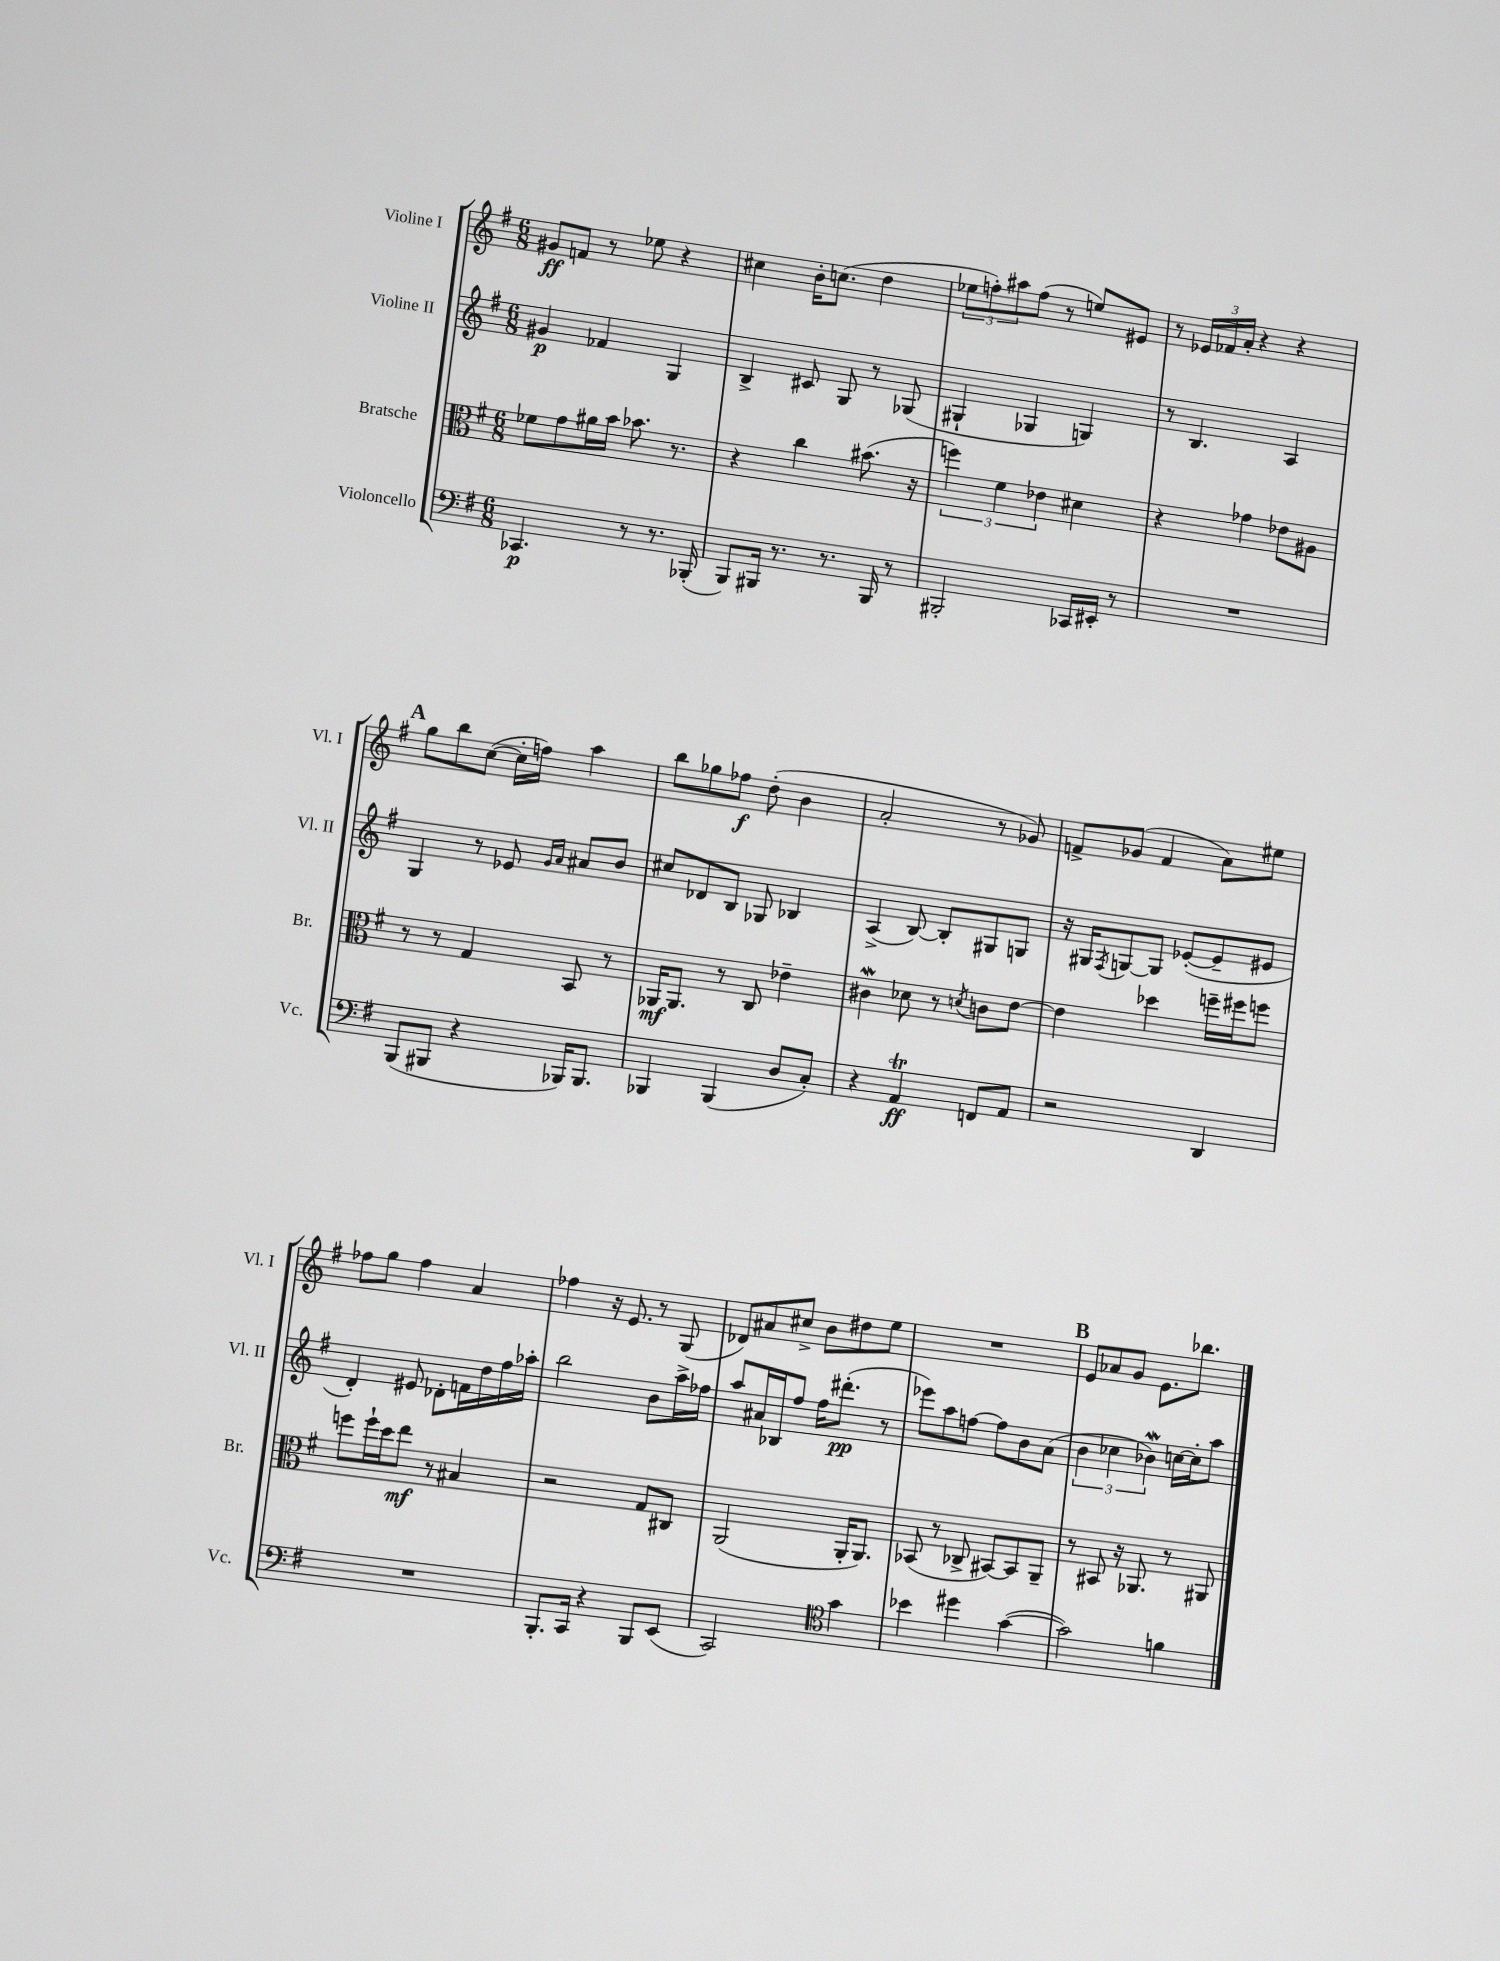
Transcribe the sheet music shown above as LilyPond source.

<<
\new StaffGroup <<
\new Staff = "s0" \with { instrumentName = "Violine I" shortInstrumentName = "Vl. I" } {
    \clef treble \key g \major \numericTimeSignature \time 6/8
    gis'8\ff f'8 r8 ees''8 r4 |
    cis''4 b'16-. c''8.( d''4 |
    \tuplet 3/2 { ees''8 f''8-.) ais''8 } f''8( r8 e''8) eis'8 |
    r8 \tuplet 3/2 { ees'16 fes'16 a'16-. } r4 r4 |
    \mark \markup { \bold "A" } g''8 b''8 c''8~( c''16-. f''16) a''4 |
    b''8 ges''8 fes''8\f d''8-.( b'4 |
    a'2-. r8 ges'8) |
    f'8-> ges'8( f'4 a'8) eis''8 |
    fes''8 g''8 fes''4 a'4 |
    fes''4 r16 e'8. r8 g8( |
    des'8) ais'8 cis''8-> b'8 dis''8 e''8 |
    R2. |
    \mark \markup { \bold "B" } e'8 aes'8 g'8 e'8. bes''8. \bar "|." |
}
\new Staff = "s1" \with { instrumentName = "Violine II" shortInstrumentName = "Vl. II" } {
    \clef treble \key g \major \numericTimeSignature \time 6/8
    gis'4\p fes'4 g4 |
    b4-> cis'8 g8 r8 ges8( |
    gis4-! ges4 g4) |
    r8 b4. a4 |
    \mark \markup { \bold "A" } g4 r8 ees'8 \grace { g'16 a'16 } ais'8 b'8 |
    cis''8 des'8 b8 ges8 bes4 |
    a4->( b8~) b8-. gis8 g8 |
    r16 gis16 \acciaccatura { fis8 } g8~ g8 ees'8~-.( ees'8-- eis'8 |
    d'4-.) eis'8 des'8-. f'16 d''16 fis''16 aes''16-. |
    b''2 b'8 a''16-> fes''16 |
    a''8 ais'16 bes16 fis''8 fis''16 dis'''8.-.\pp( r8 |
    ees'''8) a''8 f''8~ f''8 b'8 a'8( |
    \mark \markup { \bold "B" } \tuplet 3/2 { b'4 ces''4 bes'4\mordent) } c''16~ c''16-. a''8 \bar "|." |
}
\new Staff = "s2" \with { instrumentName = "Bratsche" shortInstrumentName = "Br." } {
    \clef alto \key g \major \numericTimeSignature \time 6/8
    fes'8 g'8 ais'16 b'16 bes'8. r8. |
    r4 c''4 bis'8.( r16 |
    \tuplet 3/2 { f''4) fis'4 ees'4 } dis'4 |
    r4 ges'4 ees'8 ais8 |
    \mark \markup { \bold "A" } r8 r8 g4 b,8 r8 |
    aes,16\mf aes,8. r8 c8 ees'4-- |
    cis'4\mordent des'8 r8 \acciaccatura { d'8 } c'8 e'8~ |
    e'4 des''4 f''16-- fis''16 f''8 |
    f''8 f''16-! d''16 e''8\mf r8 bis4 |
    r2 g8 cis8 |
    a,2( a,16-. a,8.) |
    bes,8( r8 ces8-> bis,8~) bis,8 a,8-- |
    \mark \markup { \bold "B" } r8 bis,8 r16 aes,8. r8 ais,8 \bar "|." |
}
\new Staff = "s3" \with { instrumentName = "Violoncello" shortInstrumentName = "Vc." } {
    \clef bass \key g \major \numericTimeSignature \time 6/8
    ces,4.\p r8 r8. bes,,16-.( |
    b,,8) bis,,16 r8. r8. bis,,16 r8 |
    bis,,2-. ces,16 eis,16-. r8 |
    R2. |
    \mark \markup { \bold "A" } b,,8( bis,,8 r4 bes,,16) bes,,8. |
    bes,,4 bes,,4( d8 c8-.) |
    r4 a,4\trill\ff f,8 a,8 |
    r2 d,4 |
    R2. |
    b,,8.-. c,16 r4 b,,8 e,8( |
    c,2) \clef tenor g'4 |
    bes'4 dis''4 g'4~( |
    \mark \markup { \bold "B" } g'2) f'4 \bar "|." |
}
>>
>>
\layout { \context { \Score \remove "Bar_number_engraver" } }
